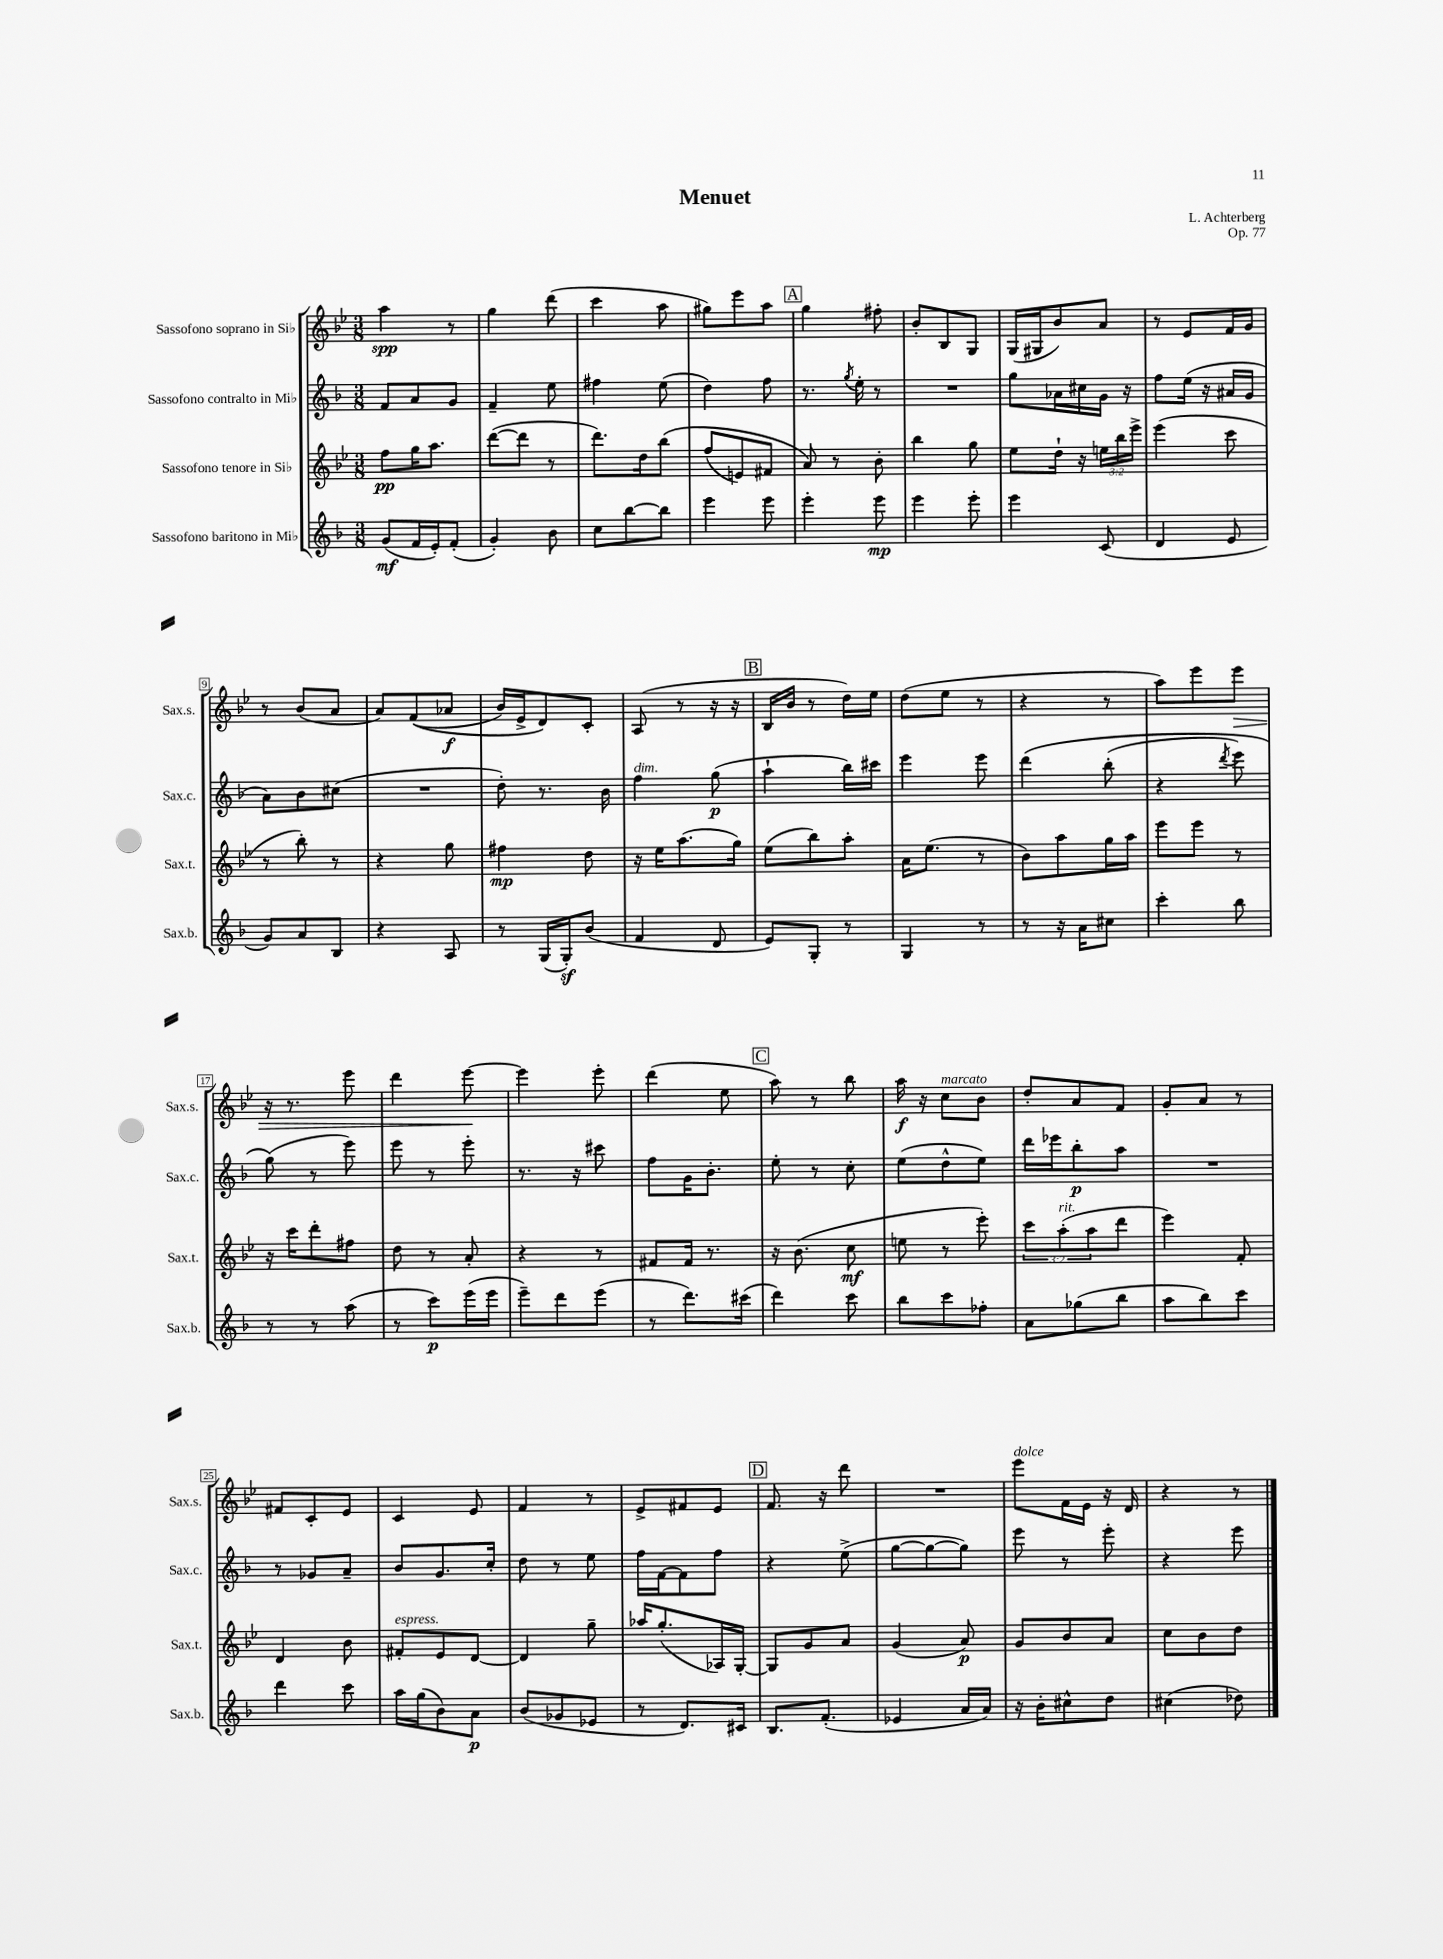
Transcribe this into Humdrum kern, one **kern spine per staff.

**kern	**dynam	**kern	**dynam	**kern	**dynam	**kern	**dynam
*part4	*part4	*part3	*part3	*part2	*part2	*part1	*part1
*staff4	*staff4	*staff3	*staff3	*staff2	*staff2	*staff1	*staff1
*I"Sassofono baritono in Mi♭	*	*I"Sassofono tenore in Si♭	*	*I"Sassofono contralto in Mi♭	*	*I"Sassofono soprano in Si♭	*
*I'Sax.b.	*	*I'Sax.t.	*	*I'Sax.c.	*	*I'Sax.s.	*
*clefG2	*	*clefG2	*	*clefG2	*	*clefG2	*
*k[b-]	*	*k[b-e-]	*	*k[b-]	*	*k[b-e-]	*
*M3/8	*	*M3/8	*	*M3/8	*	*M3/8	*
=1	=1	=1	=1	=1	=1	=1	=1
(8g/L	mf	8ff\L	pp	8f/L	.	4aa\	spp
16f/L	.	16gg\K	.	8a/	.	.	.
16e'/J)	.	8.aa\J	.	.	.	.	.
(8f'/J	.	.	.	8g/J	.	8r	.
=2	=2	=2	=2	=2	=2	=2	=2
4g'/)	.	([8ddd\L	.	4f~/	.	4gg\	.
.	.	8ddd\J]	.	.	.	.	.
8b-\	.	8r	.	8ee\	.	(8ddd\	.
=3	=3	=3	=3	=3	=3	=3	=3
8cc\L	.	8.ddd\L)	.	4ff#X\	.	4ccc\	.
[8bb-\	.	.	.	.	.	.	.
.	.	16dd\k	.	.	.	.	.
8bb-\J]	.	(8bb-\J	.	(8ee\	.	8aa\	.
=4	=4	=4	=4	=4	=4	=4	=4
4eee\	.	(8ff/L	.	4dd\)	.	8gg#X\L)	.
.	.	8en/)	.	.	.	8eee-\	.
8eee\	.	8f#X/J	.	8ff\	.	8aa\J	.
!!LO:REH:place=s1:t=A
=5	=5	=5	=5	=5	=5	=5	=5
4eee'\	.	8a/)	.	8.r	.	4gg\	.
.	.	8r	.	.	.	.	.
.	.	.	.	8qgg/	.	.	.
.	.	.	.	16ee'\	.	.	.
8eee\	mp	8b-'\	.	8r	.	8ff#X'\	.
=6	=6	=6	=6	=6	=6	=6	=6
4eee\	.	4bb-\	.	4.r	.	8b-'/L	.
.	.	.	.	.	.	8B-/	.
8eee'\	.	8gg\	.	.	.	8G/J	.
=7	=7	=7	=7	=7	=7	=7	=7
4eee\	.	8ee-\L	.	8gg\L	.	(16G/LL	.
.	.	.	.	.	.	16G#X/J	.
.	.	16dd`\Jk	.	16a-X\L	.	8b-/)	.
.	.	16r	.	16cc#X\	.	.	.
(8c/	.	24een\LL	.	16g\JJ	.	8a/J	.
.	.	24bb-\	.	.	.	.	.
.	.	.	.	16r	.	.	.
.	.	24eee-^\JJ	.	.	.	.	.
=8	=8	=8	=8	=8	=8	=8	=8
4d/	.	(4eee-\	.	8ff\L	.	8r	.
.	.	.	.	(16ee\Jk	.	8e-/L	.
.	.	.	.	16r	.	.	.
8e/	.	8ccc\	.	16a#X/LL	.	16f/L	.
.	.	.	.	16g/JJ	.	16g/JJ	.
!!LO:LB:g=z
=9	=9	=9	=9	=9	=9	=9	=9
8g/L)	.	8r	.	8a\L)	.	8r	.
8a/	.	8bb-'\)	.	8b-\	.	(8b-/L	.
8B-/J	.	8r	.	(8cc#X\J	.	8a/J	.
=10	=10	=10	=10	=10	=10	=10	=10
4r	.	4r	.	4.r	.	8a/L)	.
.	.	.	.	.	.	((8f/	.
8A/	.	8gg\	.	.	.	8a-X/J	f
=11	=11	=11	=11	=11	=11	=11	=11
8r	.	4ff#X\	mp	8dd'\)	.	16b-/LL)	.
.	.	.	.	.	.	16e-^/J	.
(16G/LL	.	.	.	8.r	.	8d/)	.
16Gz'/J)	.	.	.	.	.	.	.
(8b-/J	.	8dd\	.	.	.	8c'/J	.
.	.	.	.	16b-\	.	.	.
=12	=12	=12	=12	=12	=12	=12	=12
!	!	!	!	!LO:TX:a:i:t=dim.	!	!	!
4f/	.	16r	.	4ff\	.	(8A/	.
.	.	16ee-\KL	.	.	.	.	.
.	.	(8.aa\	.	.	.	8r	.
8d/	.	.	.	(8gg\	p	16r	.
.	.	16gg\Jk)	.	.	.	16r	.
!!LO:REH:place=s1:t=B
=13	=13	=13	=13	=13	=13	=13	=13
8e/L)	.	(8ee-\L	.	4aa`\	.	16B-/LL	.
.	.	.	.	.	.	16b-/JJ	.
8G'/J	.	8bb-\)	.	.	.	8r	.
8r	.	8aa'\J	.	16bb-\LL)	.	16dd\LL)	.
.	.	.	.	16ccc#X\JJ	.	16ee-\JJ	.
=14	=14	=14	=14	=14	=14	=14	=14
4G/	.	16a\KL	.	4eee\	.	(8dd\L	.
.	.	(8.ee-\J	.	.	.	.	.
.	.	.	.	.	.	8ee-\J	.
8r	.	8r	.	8eee\	.	8r	.
=15	=15	=15	=15	=15	=15	=15	=15
8r	.	8b-\L)	.	(4ddd\	.	4r	.
16r	.	8aa\	.	.	.	.	.
16a\KL	.	.	.	.	.	.	.
8cc#X\J	.	16gg\L	.	(8bb-'\	.	8r	.
.	.	16aa\JJ	.	.	.	.	.
=16	=16	=16	=16	=16	=16	=16	=16
4ccc'\	.	8eee-\L	.	4r	.	8aa\L)	.
.	.	8eee-\J	.	.	.	8eee-\	.
.	.	.	.	8qddd/	.	.	.
!	!	!	!	!	!	!	!LO:HP:b
8bb-\	.	8r	.	8eee\)	.	8eee-\J	>
!!LO:LB:g=z
=17	=17	=17	=17	=17	=17	=17	=17
8r	.	16r	.	(8gg\)	.	16r	.
.	.	16ccc\KL	.	.	.	8.r	.
8r	.	8ddd'\	.	8r	.	.	.
(8aa\	.	8ff#X\J	.	8eee\)	.	8eee-\	.
=18	=18	=18	=18	=18	=18	=18	=18
8r	.	8dd\	.	8eee\	.	4ddd\	.
8ccc\L)	p	8r	.	8r	.	.	.
(16eee\L	.	8a'/	.	8eee'\	.	[8eee-\	.
16eee\JJ	.	.	.	.	.	.	.
.	.	.	.	.	.	.	]
=19	=19	=19	=19	=19	=19	=19	=19
8eee~\L)	.	4r	.	8.r	.	4eee-\]	.
8ddd\	.	.	.	.	.	.	.
.	.	.	.	16r	.	.	.
(8eee\J	.	8r	.	8ccc#X\	.	8eee-'\	.
=20	=20	=20	=20	=20	=20	=20	=20
8r	.	8f#X/L	.	8ff\L	.	(4ddd\	.
8.ddd\L)	.	16f#/Jk	.	16g\K	.	.	.
.	.	8.r	.	8.b-'\J	.	.	.
.	.	.	.	.	.	8ee-\	.
(16ccc#X\Jk	.	.	.	.	.	.	.
!!LO:REH:place=s1:t=C
=21	=21	=21	=21	=21	=21	=21	=21
4ddd\)	.	16r	.	8ee'\	.	8aa\)	.
.	.	(8.b-\	.	.	.	.	.
.	.	.	.	8r	.	8r	.
8ccc\	.	8cc\	mf	8cc'\	.	8bb-\	.
=22	=22	=22	=22	=22	=22	=22	=22
8bb-\L	.	8een\	.	(8ee\L	.	16aa\	f
.	.	.	.	.	.	16r	.
!	!	!	!	!	!	!LO:TX:a:i:t=marcato	!
8ccc\	.	8r	.	8dd^^\	.	8cc\L	.
8ff-X'\J	.	8eee-'\)	.	8ee\J)	.	8b-\J	.
=23	=23	=23	=23	=23	=23	=23	=23
8a\L	.	12ccc\L	.	16ddd\LL	.	8dd'/L	.
.	.	.	.	16eee-X\J	.	.	.
!	!	!LO:TX:a:i:t=rit.	!	!	!	!	!
.	.	(12aa'\	.	.	.	.	.
(8gg-X\	.	.	.	8bb-'\	p	8a/	.
.	.	12aa\	.	.	.	.	.
8bb-\J	.	8ddd\J	.	8aa\J	.	8f/J	.
=24	=24	=24	=24	=24	=24	=24	=24
8aa\L	.	4eee-\)	.	4.r	.	8g'/L	.
8bb-\)	.	.	.	.	.	8a/J	.
8ccc\J	.	8f'/	.	.	.	8r	.
!!LO:LB:g=z
=25	=25	=25	=25	=25	=25	=25	=25
4ddd\	.	4d/	.	8r	.	8f#X/L	.
.	.	.	.	8g-X/L	.	8c'/	.
8ccc\	.	8b-\	.	8a~/J	.	8e-/J	.
=26	=26	=26	=26	=26	=26	=26	=26
!	!	!LO:TX:a:i:t=espress.	!	!	!	!	!
16aa\LL	.	8f#X'/L	.	8b-/L	.	4c/	.
(16gg\J	.	.	.	.	.	.	.
8b-\)	.	8e-/	.	8.g/	.	.	.
8a\J	p	[8d/J	.	.	.	8e-/	.
.	.	.	.	16cc'/Jk	.	.	.
=27	=27	=27	=27	=27	=27	=27	=27
(8b-/L	.	4d/]	.	8dd\	.	4f/	.
8g-X/	.	.	.	8r	.	.	.
8e-X/J	.	8gg~\	.	8ee\	.	8r	.
=28	=28	=28	=28	=28	=28	=28	=28
8r	.	16aa-X/KL	.	16ff\LL	.	8e-^/L	.
.	.	(8.gg'/	.	[16f\J	.	.	.
8.d/L)	.	.	.	8f\]	.	8f#X/	.
.	.	16A-X/L)	.	8ff\J	.	8e-/J	.
16c#X/Jk	.	[16G'/JJ	.	.	.	.	.
!!LO:REH:place=s1:t=D
=29	=29	=29	=29	=29	=29	=29	=29
8.B-/L	.	8G/L]	.	4r	.	8.f/	.
.	.	8g/	.	.	.	.	.
(8.f'/J	.	.	.	.	.	16r	.
.	.	8a/J	.	(8ee^\	.	8ddd\	.
=30	=30	=30	=30	=30	=30	=30	=30
4e-X/	.	(4g/	.	[8gg\L	.	4.r	.
.	.	.	.	8gg\_	.	.	.
16a/LL	.	8a/)	p	8gg\J])	.	.	.
16a/JJ)	.	.	.	.	.	.	.
=31	=31	=31	=31	=31	=31	=31	=31
!	!	!	!	!	!	!LO:TX:a:i:t=dolce	!
16r	.	8g/L	.	8eee\	.	8eee-\L	.
16b-'\KL	.	.	.	.	.	.	.
8cc#X^^\	.	8b-/	.	8r	.	16f\L	.
.	.	.	.	.	.	16e-\JJ	.
8dd\J	.	8a/J	.	8eee'\	.	16r	.
.	.	.	.	.	.	16d/	.
=32	=32	=32	=32	=32	=32	=32	=32
(4cc#X\	.	8cc\L	.	4r	.	4r	.
.	.	8b-\	.	.	.	.	.
8dd-X\)	.	8dd\J	.	8eee\	.	8r	.
==	==	==	==	==	==	==	==
*-	*-	*-	*-	*-	*-	*-	*-
